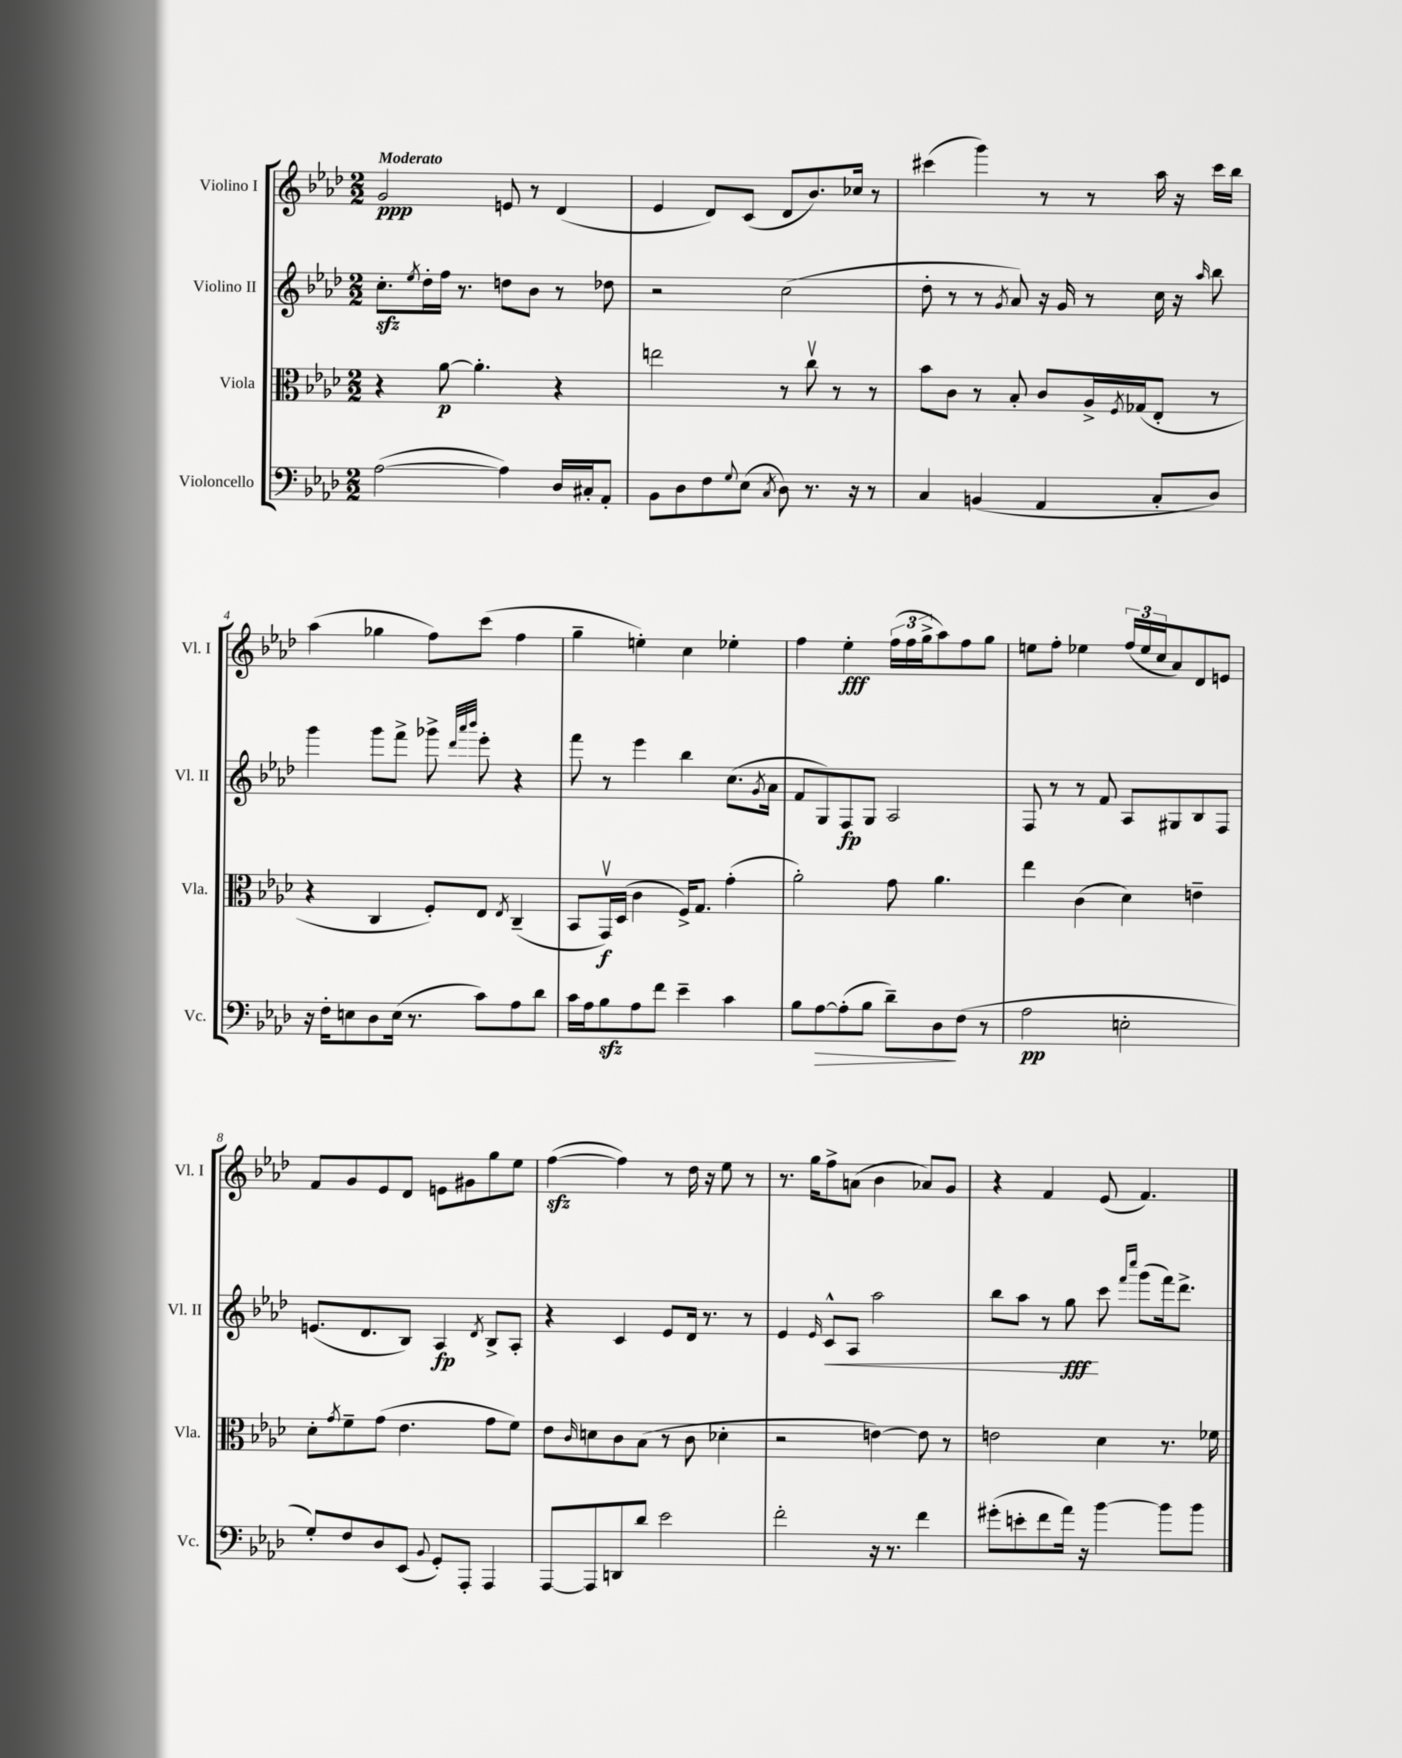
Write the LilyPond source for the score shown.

<<
\new StaffGroup <<
\new Staff = "s0" \with { instrumentName = "Violino I" shortInstrumentName = "Vl. I" } {
    \clef treble \key aes \major \numericTimeSignature \time 2/2 \tempo "Moderato"
    g'2\ppp e'8 r8 des'4( |
    ees'4 des'8) c'8( des'8 bes'8.) ces''16 r8 |
    cis'''4( g'''4) r8 r8 aes''16 r16 cis'''16 bes''16 |
    aes''4( ges''4 f''8) c'''8( f''4 |
    g''4-- e''4-.) c''4 ees''4-. |
    f''4 ees''4-.\fff \tuplet 3/2 { f''16( f''16 g''16-> } aes''8) f''8 g''8 |
    e''8 f''8-. ees''4 \tuplet 3/2 { f''16( ees''16 c''16 } aes'8) des'8 e'8 |
    f'8 g'8 ees'8 des'8 e'8 gis'8 g''8 ees''8 |
    f''4~\sfz( f''4) r8 des''16 r16 ees''8 r8 |
    r8. g''16 f''8-> a'8( bes'4 aes'8) g'8 |
    r4 f'4 ees'8( f'4.) \bar "|." |
}
\new Staff = "s1" \with { instrumentName = "Violino II" shortInstrumentName = "Vl. II" } {
    \clef treble \key aes \major \numericTimeSignature \time 2/2
    c''8.-.\sfz \acciaccatura { ees''8 } des''16-. f''16 r8. d''8 bes'8 r8 des''8 |
    r2 c''2( |
    des''8-. r8 r8 \acciaccatura { g'8 } aes'8) r16 g'16 r8 c''16 r16 \grace { aes''16 } bes''8 |
    g'''4 g'''8 f'''8-> ges'''8-> \grace { des'''32 aes'''32 bes'''32 } ees'''8-. r4 |
    f'''8 r8 ees'''4 bes''4 c''8.( \acciaccatura { g'8 } aes'16 |
    f'8 g8) f8\fp g8 aes2 |
    f8 r8 r8 f'8 aes8 gis8 bes8 f8 |
    e'8.( des'8. bes8) aes4\fp \acciaccatura { des'8 } bes8-> aes8-. |
    r4 c'4 ees'8 des'16 r8. r8 |
    ees'4 \grace { ees'16 } c'8-^\< aes8 aes''2 |
    bes''8 aes''8 r8 g''8\fff\! c'''8 \grace { f'''16 c''''16 } g'''8( f'''16) des'''8.-> \bar "|." |
}
\new Staff = "s2" \with { instrumentName = "Viola" shortInstrumentName = "Vla." } {
    \clef alto \key aes \major \numericTimeSignature \time 2/2
    r4 aes'8~\p aes'4.-. r4 |
    e''2 r8 c''8\upbow r8 r8 |
    bes'8 c'8 r8 bes8-. c'8 aes16-> \acciaccatura { f8 } ges16( ees8-. r8 |
    r4 c4 f8-.) ees8 \acciaccatura { ees8 } c4--( |
    bes,8 g,16\upbow\f) des16( c'4 f16->) g8. g'4-.( |
    aes'2-.) g'8 aes'4. |
    ees''4 c'4( des'4) e'4-- |
    des'8-. \acciaccatura { g'8 } f'8-- g'8( ees'4. g'8 f'8) |
    ees'8 \grace { c'16 } d'8 c'8 bes8( r8 c'8 des'4-. |
    r2 e'4~) e'8 r8 |
    e'2 des'4 r8. fes'16 \bar "|." |
}
\new Staff = "s3" \with { instrumentName = "Violoncello" shortInstrumentName = "Vc." } {
    \clef bass \key aes \major \numericTimeSignature \time 2/2
    aes2~( aes4) des16 cis16-. aes,8-. |
    bes,8 des8 f8 \appoggiatura { g8 } ees8( \acciaccatura { c8 } des8) r8. r16 r8 |
    c4 b,4( aes,4 c8-. des8) |
    r16 f16-. e8 des8 e16( r8. c'8) aes8 des'8 |
    c'16 aes16 bes8\sfz aes8 f'8 ees'4-- c'4 |
    bes8 aes8~\> aes8-.( bes8 des'8--) des8\! f8( r8 |
    aes2\pp e2-. |
    g8-.) f8 des8 ees,8( \appoggiatura { bes,8 } g,8-.) aes,,8-. aes,,4 |
    aes,,8~ aes,,8 d,8 des'8 ees'2 |
    f'2-. r16 r8. f'4 |
    gis'8-.( e'8-. f'8 aes'16) r16 bes'4~ bes'8 bes'8 \bar "|." |
}
>>
>>
